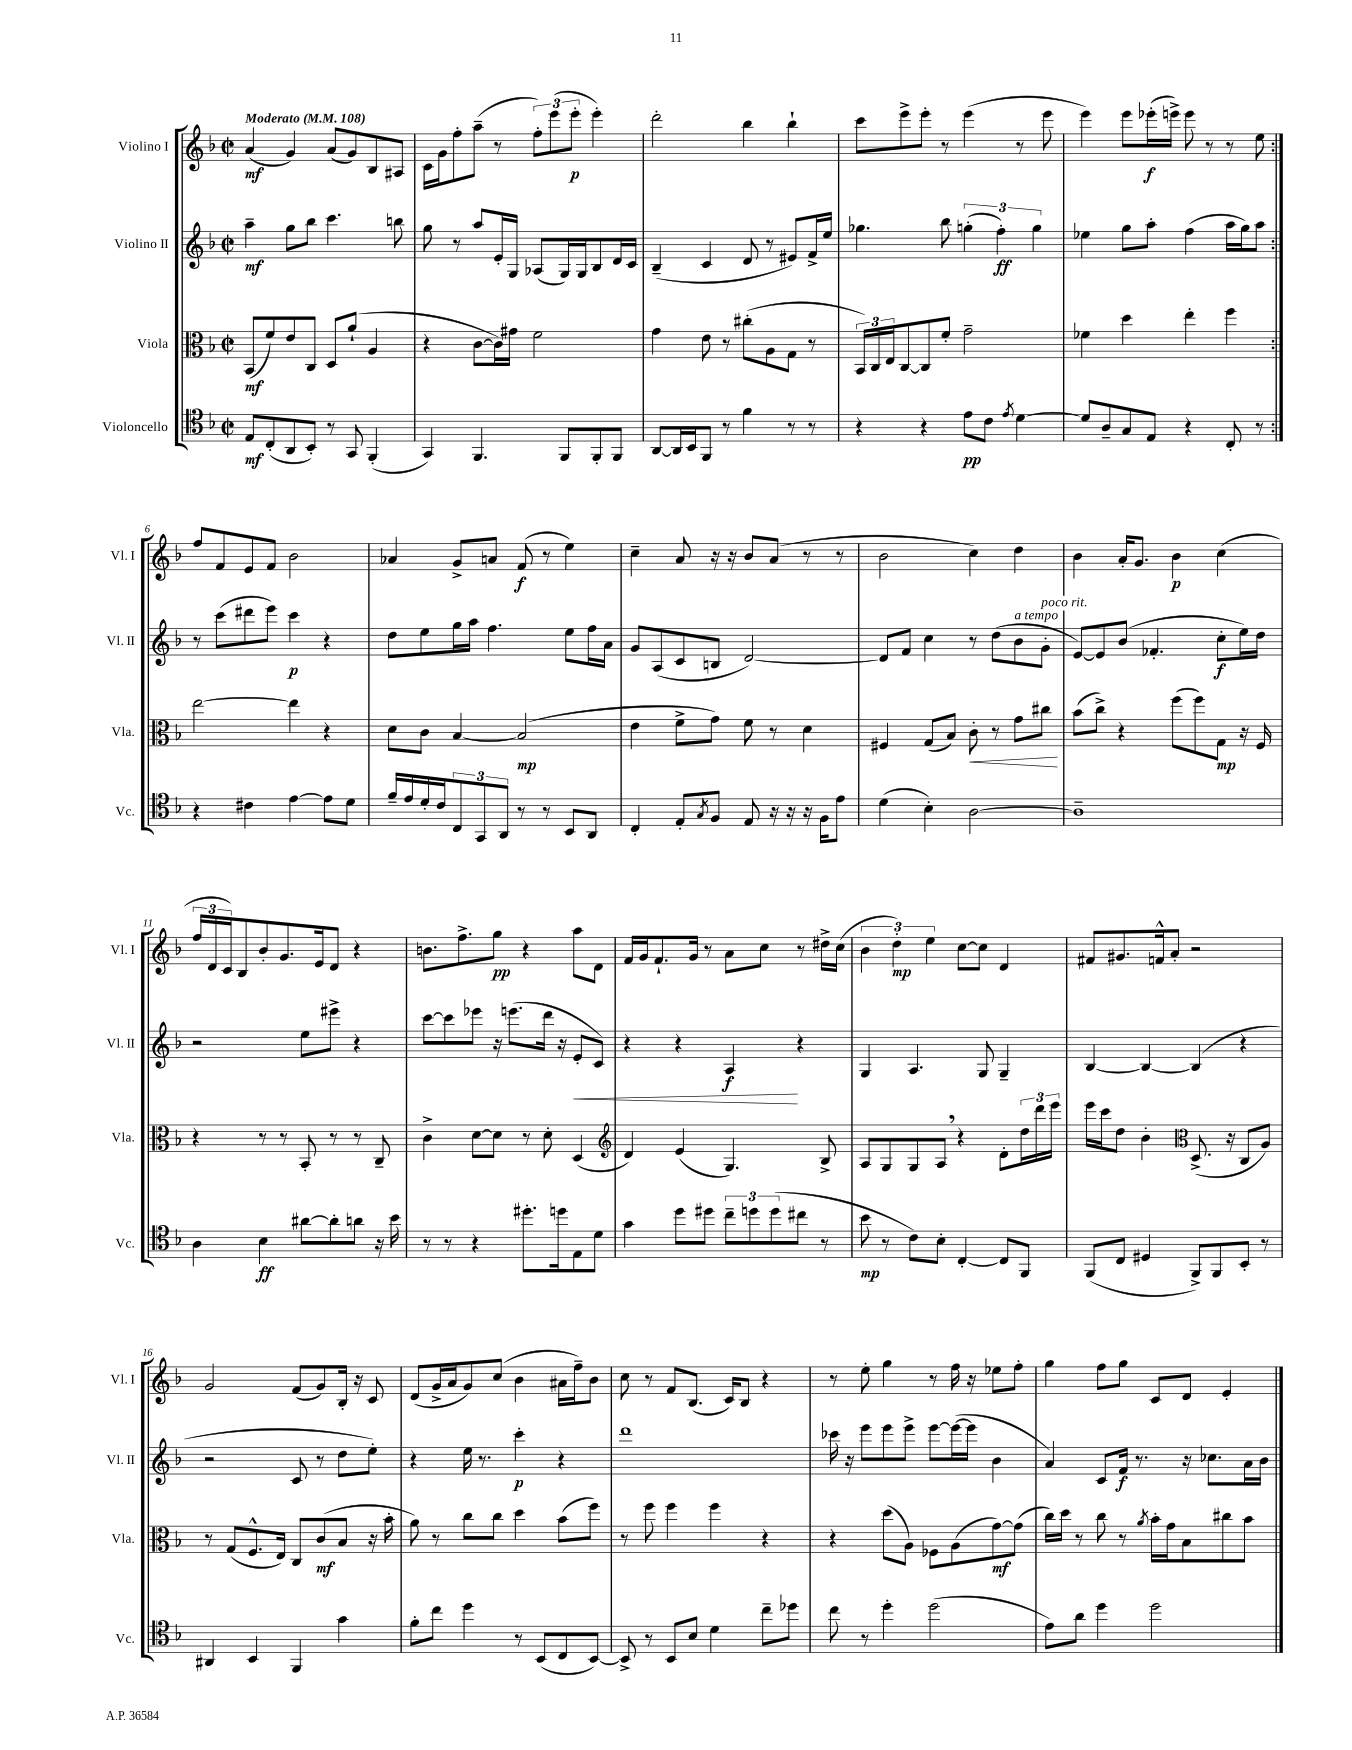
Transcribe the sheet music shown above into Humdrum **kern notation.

**kern	**kern	**kern	**kern
*staff4	*staff3	*staff2	*staff1
*clefC4	*clefC3	*clefG2	*clefG2
*k[b-]	*k[b-]	*k[b-]	*k[b-]
*M2/2	*M2/2	*M2/2	*M2/2
*met(c|)	*met(c|)	*met(c|)	*met(c|)
*MM108	*MM108	*MM108	*MM108
8E	(8BB-	4aa~	(4a
(8C'	8f)	.	.
8AA	8e	8gg	4g)
8BB-')	8C	8bb-	.
8r	8D	4.ccc	(8a
8GG	(8a`	.	8g)
(4FF'	4A	.	8B-
.	.	8bb	8A#
=	=	=	=
4GG)	4r	8gg	16c
.	.	.	16g
.	.	8r	8ff'
4.FF	[8c	8aa	(8aa~
.	16c])	16e'	8r
.	16g#	16G	.
.	2f	(8A-	12ff')
.	.	.	(12eee
8FF	.	16G)	.
.	.	.	12eee'
.	.	16G	.
8FF'	.	8B-	4eee')
8FF	.	16d	.
.	.	16c	.
=	=	=	=
[8AA	4g	(4B-~	2ddd'
16AA]	.	.	.
16BB-	.	.	.
8FF	8e	4c	.
8r	8r	.	.
4f	(8cc#'	8d	4bb-
.	8A	8r	.
8r	8G	8e#)	4bb-`
8r	8r	16f^	.
.	.	16ee	.
=	=	=	=
4r	24BB-)	4.gg-	8ccc
.	24C	.	.
.	24E	.	.
.	[8C	.	8eee^
4r	8C]	.	8eee'
.	8f'	8bb-	8r
8e	2g~	(6gg'	(4eee
8c	.	.	.
.	.	6ff')	.
8qe	.	.	.
[4d	.	.	8r
.	.	6gg	.
.	.	.	8eee
=	=	=	=
8d]	4f-	4ee-	4eee)
8A~	.	.	.
8G	4dd	8gg	8eee
8E	.	8aa'	(16eee-'
.	.	.	16eee^)
4r	4ee'	(4ff	8eee
.	.	.	8r
8C'	4ff	16aa	8r
.	.	16gg)	.
8r	.	8aa	8ee
=:|!	=:|!	=:|!	=:|!
4r	[2ee	8r	8ff
.	.	(8ccc	8f
4c#	.	8ddd#	8e
.	.	8eee)	8f
[4e	4ee]	4ccc	2b-
8e]	4r	4r	.
8d	.	.	.
=	=	=	=
16f~	8d	8dd	4a-
16e	.	.	.
16d'	8c	8ee	.
16c	.	.	.
12C	[4B-	16gg	8g^
.	.	16aa	.
12GG	.	.	.
.	.	4.ff	8a
12AA	.	.	.
8r	(2B-]	.	(8f
8r	.	.	8r
8BB-	.	8ee	4ee)
8AA	.	16ff	.
.	.	16a	.
=	=	=	=
4C'	4e	8g	4cc~
.	.	(8A	.
8E'	8f^	8c	8a
8qG	.	.	.
8F	8g)	8B	16r
.	.	.	16r
8E	8f	[2d)	8b-
16r	8r	.	(8a
16r	.	.	.
16r	4d	.	8r
16F	.	.	.
8e	.	.	8r
=	=	=	=
(4d	4F#	8d]	2b-
.	.	8f	.
4B-')	(8G	4cc	.
.	8B-)	.	.
[2A	8c'	8r	4cc)
.	8r	(8dd	.
.	8g	8b-	4dd
.	8cc#	8g'	.
=	=	=	=
1A~]	(8b-	[8e)	4b-
.	8cc^)	8e]	.
.	4r	(8b-	16a'
.	.	.	8.g
.	.	4.f-'	.
.	(8ff	.	4b-
.	8ff)	.	.
.	8G	8cc'	(4cc
.	16r	16ee)	.
.	16F	16dd	.
=	=	=	=
4A	4r	2r	24ff
.	.	.	24d
.	.	.	24c)
.	.	.	8B-
4B-	8r	.	8b-'
.	8r	.	8.g
[8a#	8BB-'	8ee	.
.	.	.	16e
8a#']	8r	8eee#^	8d
8a	8r	4r	4r
16r	8C~	.	.
16b-	.	.	.
=	=	=	=
8r	4c^	[8ccc	8.b
8r	.	8ccc]	.
.	.	.	8.ff^
4r	[8d	8eee-	.
.	8d]	16r	8gg
.	.	(8.eee	.
8.dd#'	8r	.	4r
.	8d'	16ddd	.
16dd	.	16r	.
8E	(4D	8e'	8aa
8d	.	8c)	8d
=	=	=	=
*	*clefG2	*	*
4g	4d)	4r	16f
.	.	.	16g
.	.	.	8.f`
8dd	(4e	4r	.
.	.	.	16g
8dd#	.	.	8r
12cc~	4.G)	4A	8a
12dd	.	.	.
.	.	.	8cc
(12dd	.	.	.
8cc#	.	4r	8r
8r	8B-^	.	16dd#^
.	.	.	(16cc
=	=	=	=
8b-	8A	4G	6b-
8r	8G	.	.
.	.	.	6dd')
8c)	8G	4.A	.
.	.	.	6ee
8B-'	8A	.	.
[4C'	4r	.	[8cc
.	.	8G	8cc]
8C]	8d'	4G~	4d
8FF	24dd	.	.
.	24ddd	.	.
.	24eee	.	.
=	=	=	=
(8FF	16eee	[4B-	8f#
.	16ccc	.	.
8C	8dd	.	8.g#
4D#	4b-'	4B-_	.
.	.	.	16f^^
.	.	.	8a'
*	*clefC3	*	*
8FF^)	(8.D^	(4B-]	2r
8FF	.	.	.
.	16r	.	.
8BB-'	8C	4r	.
8r	8A)	.	.
=	=	=	=
4AA#	8r	2r	2g
.	(8G	.	.
4BB-	8.F^^	.	.
.	16E)	.	.
4FF	8C	8c	(8f
.	(8c	8r	8g)
4g	8B-	8dd	16B-'
.	.	.	16r
.	16r	8ee')	8c
.	16b-'	.	.
=	=	=	=
8f'	8a)	4r	(8d
8cc	8r	.	16g^
.	.	.	16a
4dd	8cc	16ee	8g)
.	.	8.r	.
.	8cc	.	(8cc
8r	4dd	4ccc'	4b-
(8BB-	.	.	.
8C	(8b-	4r	16a#
.	.	.	16ff~)
[8BB-)	8ff)	.	8b-
=	=	=	=
8BB-^]	8r	1ddd	8cc
8r	8ff	.	8r
8BB-	4ff	.	8f
8B-	.	.	(8.B-
4d	4ff	.	.
.	.	.	16c)
.	.	.	8B-
8cc~	4r	.	4r
8dd-	.	.	.
=	=	=	=
8cc	4r	16ccc-	8r
.	.	16r	.
8r	.	8eee	8ee'
4dd'	(8dd	8eee	4gg
.	8A)	8eee^	.
(2dd	8F-	[8eee	8r
.	(8A	(16eee_	16ff
.	.	16eee]	16r
.	[8g)	4b-	8ee-
.	(8g]	.	8ff'
=	=	=	=
8e)	16cc)	4a)	4gg
.	16dd	.	.
8a	8r	.	.
4dd	8cc	8c	8ff
.	8r	16f	8gg
.	.	8.r	.
.	8qa	.	.
2dd	16b-'	.	8c
.	16g	.	.
.	8B-	16r	8d
.	.	8.cc-	.
.	8cc#	.	4e'
.	8b-	16a	.
.	.	16b-	.
==	==	==	==
*-	*-	*-	*-
